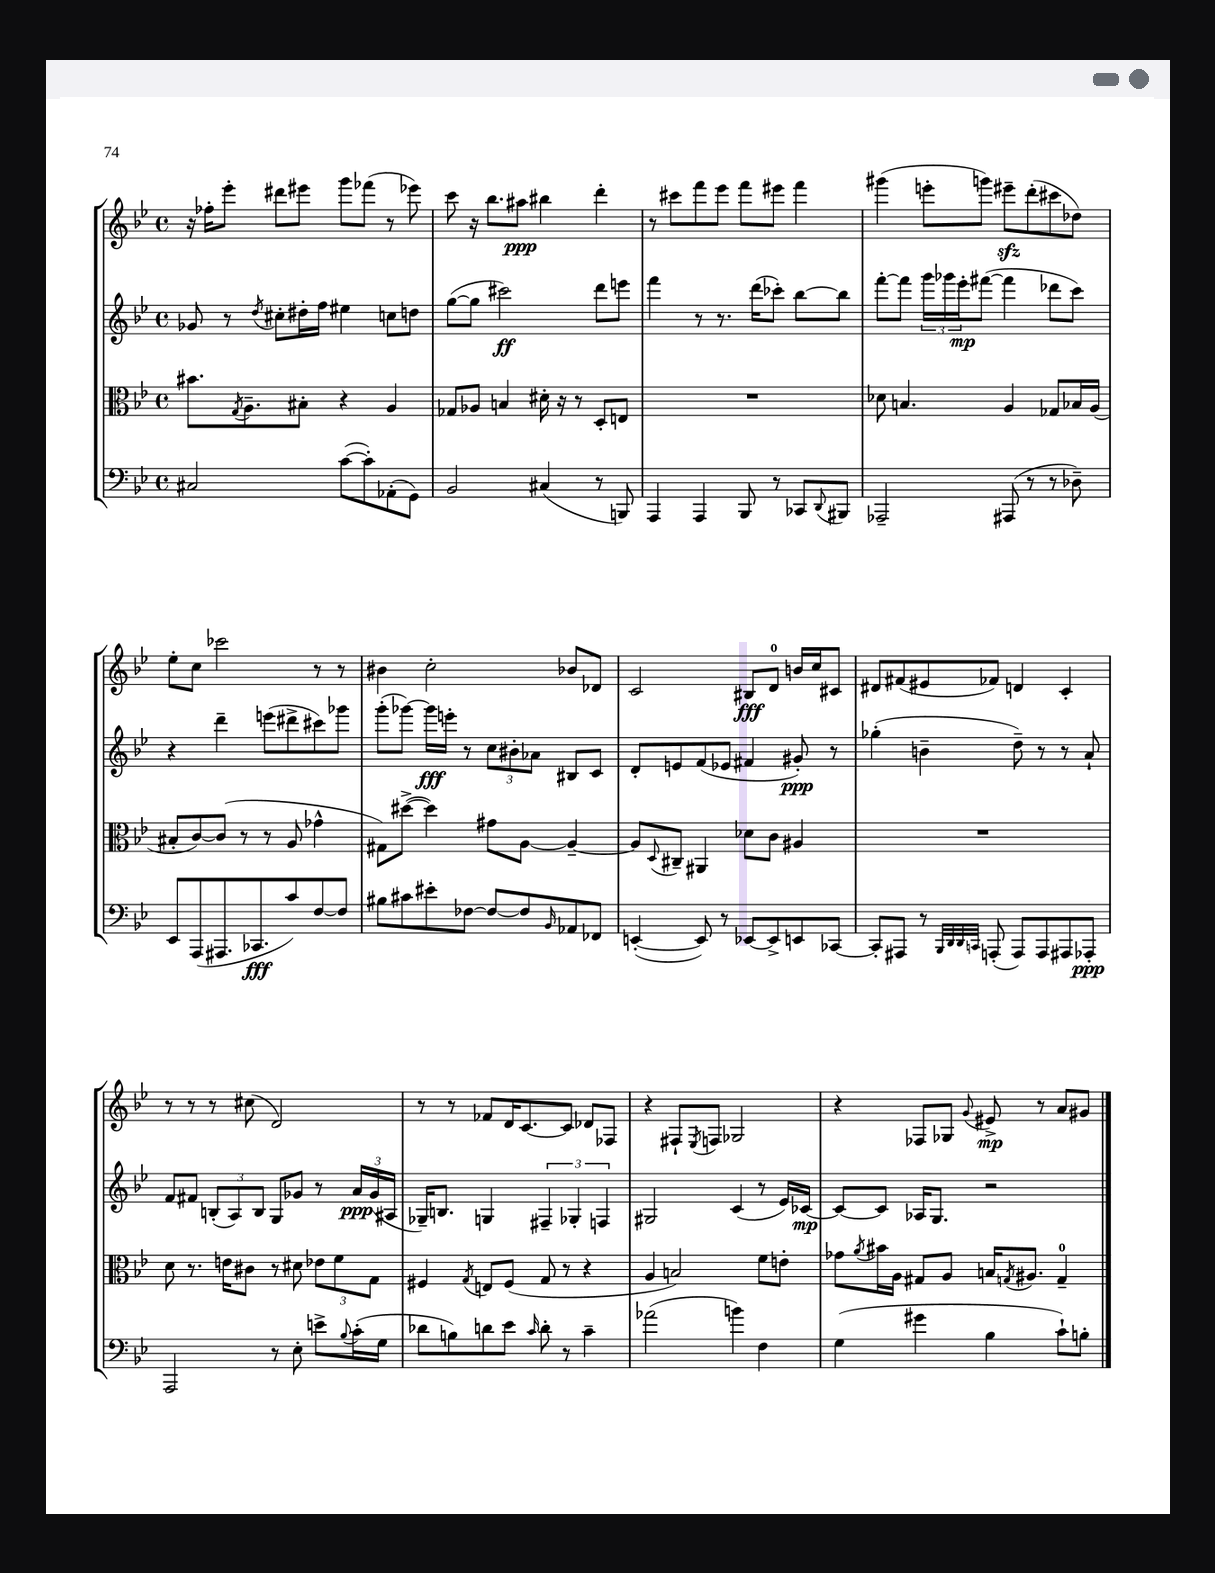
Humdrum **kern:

**kern	**dynam	**kern	**kern	**dynam	**kern	**dynam
*part4	*part4	*part3	*part2	*part2	*part1	*part1
*staff4	*staff4	*staff3	*staff2	*staff2	*staff1	*staff1
*clefF4	*	*clefC3	*clefG2	*	*clefG2	*
*k[b-e-]	*	*k[b-e-]	*k[b-e-]	*	*k[b-e-]	*
*M4/4	*	*M4/4	*M4/4	*	*M4/4	*
*met(c)	*	*met(c)	*met(c)	*	*met(c)	*
=136	=136	=136	=136	=136	=136	=136
2C#X/	.	8.b#X\L	8g-X/	.	16r	.
.	.	.	.	.	16ff-X'\KL	.
.	.	.	8r	.	8eee-'\J	.
.	.	8qG/	.	.	.	.
.	.	8.A~\	.	.	.	.
.	.	.	8qdd/	.	.	.
.	.	.	8cc#X'\L	.	8ddd#X\L	.
.	.	8B#X'\J	16dd#X'\L	.	8eee#X\J	.
.	.	.	16ff\JJ	.	.	.
([8c\L	.	4r	4ee#X\	.	8ggg\L	.
8c'\])	.	.	.	.	(8fff-X\J	.
(8AA-X'\	.	4A/	8ccn\L	.	8r	.
8GG\J)	.	.	8ddn\J	.	8eee-X\)	.
=137	=137	=137	=137	=137	=137	=137
2BB-/	.	8G-X/L	([8gg\L	.	8ccc\	.
.	.	8A-X/J	8gg\J]	.	16r	.
.	.	.	.	.	8.bb-\L	.
.	.	4Bn/	2ccc#X\)	ff	.	.
.	.	.	.	.	8aa#X\J	ppp
(4C#X/	.	16d#X'\	.	.	4bb#X\	.
.	.	16r	.	.	.	.
.	.	8r	.	.	.	.
8r	.	8D'/L	8ddd\L	.	4ddd'\	.
8BBBn/)	.	8En/J	8eeen\J	.	.	.
=138	=138	=138	=138	=138	=138	=138
4AAA/	.	1r	4fff\	.	8r	.
.	.	.	.	.	8ccc#X\L	.
4AAA/	.	.	8r	.	8fff\	.
.	.	.	8.r	.	8eee-\J	.
8BBB-/	.	.	.	.	8fff\L	.
.	.	.	(16ddd\KL	.	.	.
8r	.	.	8ccc-X'\J)	.	8eee#X\J	.
8CC-X/L	.	.	[8bb-\L	.	4fff\	.
8qqDD/	.	.	.	.	.	.
8BBB#X/J	.	.	8bb-\J]	.	.	.
=139	=139	=139	=139	=139	=139	=139
2AAA-X~/	.	8d-X\	[8fff'\L	.	(4ggg#X\	.
.	.	4.Bn/	8fff\J]	.	.	.
.	.	.	24ggg\LL	.	8eeen'\L	.
.	.	.	24ggg-X\	.	.	.
.	.	.	24eee-'\J	mp	.	.
.	.	.	([8fff#X\J	.	8gggn\J)	.
(8AAA#X/	.	4A/	4fff#\]	.	8eee#Xzz~\L	.
8r	.	.	.	.	(8ddd'\	.
8r	.	8G-X/L	8ddd-X\L	.	8ccc#X\	.
8D-X~\)	.	16B-X/L	8ccc\J)	.	8dd-X\J)	.
.	.	(16A/JJ	.	.	.	.
!!LO:LB:g=z
=140	=140	=140	=140	=140	=140	=140
8EE-/L	.	8B#X'/L	4r	.	8ee-'\L	.
(8AAA/	.	[8c/)	.	.	8cc\J	.
8.AAA#X/	.	(8c/J]	4ddd~\	.	2ccc-X\	.
.	.	8r	.	.	.	.
8.CC-X/	fff	.	.	.	.	.
.	.	8r	(8eeen\L	.	.	.
8c/)	.	8A/	8ddd#X^\	.	.	.
[8F/	.	4g-X^^\	8ccc#X\)	.	8r	.
8F/J]	.	.	8ggg-X\J	.	8r	.
=141	=141	=141	=141	=141	=141	=141
8B#X\L	.	8G#X\L)	(8ggg'\L	.	4b#X\	.
8c#X\	.	([8dd#X^\J	[8ggg-X\J)	.	.	.
8e#X'\	.	4dd#\])	16ggg-\LL]	fff	2cc'\	.
.	.	.	16eeen'\JJ	.	.	.
[8F-X\J	.	.	8r	.	.	.
8F-/L_	.	8g#X\L	12cc\L	.	.	.
.	.	.	12b#X'\	.	.	.
8F-/]	.	[8A\J	.	.	.	.
.	.	.	12a-X\J	.	.	.
16qqBB-/	.	.	.	.	.	.
8AA-X/	.	4A~/_	8B#X/L	.	8b-X/L	.
8FF-X/J	.	.	8c/J	.	8d-X/J	.
=142	=142	=142	=142	=142	=142	=142
([4EEn'/	.	8A/L]	8d'/L	.	2c/	.
.	.	8qqD/	.	.	.	.
.	.	8C#X~/J	8en/	.	.	.
8EE/])	.	4AA#X/	(8f/	.	.	.
8r	.	.	8e-X/J	.	.	.
[8EE-X/L	.	8d-X\L	4f#X/	.	8B#X/L	fff
8EE-^/]	.	8c\J	.	.	8d/J	.
8EEn/	.	4A#X/	8g#X'/)	ppp	16bn/LL	.
.	.	.	.	.	16cc/J	.
[8CC-X/J	.	.	8r	.	8c#X/J	.
=143	=143	=143	=143	=143	=143	=143
8CC-'/L]	.	1r	(4gg-X'\	.	8d#X/L	.
8AAA#X/J	.	.	.	.	(8f#X/	.
8r	.	.	4bn~\	.	8e#X/	.
32qqBBB-/LLL	.	.	.	.	.	.
32qqDD/	.	.	.	.	.	.
32qqDD/	.	.	.	.	.	.
32qqCCn/JJJ	.	.	.	.	.	.
(8AAAn'/	.	.	.	.	8f-X/J)	.
8AAA/L)	.	.	8dd~\)	.	4dn/	.
8AAA/	.	.	8r	.	.	.
8AAA#X/	.	.	8r	.	4c'/	.
8AAA-X'/J	ppp	.	8a`/	.	.	.
!!LO:LB:g=z
=144	=144	=144	=144	=144	=144	=144
2AAA/	.	8d\	8f/L	.	8r	.
.	.	8.r	8f#X/J	.	8r	.
.	.	.	(12Bn'/L	.	8r	.
.	.	16en\KL	.	.	.	.
.	.	.	12A/)	.	.	.
.	.	8c#X\J	.	.	(8cc#X\	.
.	.	.	12B/J	.	.	.
8r	.	8r	8G/L	.	2d/)	.
8E-'\	.	8d#X\	8g-X/J	.	.	.
8en^\L	.	12e-X\L	8r	.	.	.
.	.	12f\	.	.	.	.
8qqB-/	.	.	.	.	.	.
(16c'\L	.	.	24a/LL	ppp	.	.
.	.	12G\J	(24g-/	.	.	.
16G\JJ	.	.	.	.	.	.
.	.	.	24A#X/JJ	.	.	.
=145	=145	=145	=145	=145	=145	=145
8d-X\L	.	4F#X/	16G-X~/KL)	.	8r	.
.	.	.	8.Bn/J	.	.	.
8Bn\)	.	.	.	.	8r	.
.	.	8qG/	.	.	.	.
8dn\	.	8En/L	4Gn/	.	8f-X/L	.
8e-\J	.	(8F#/J	.	.	16d/K	.
.	.	.	.	.	[8.c/	.
16qqc/	.	.	.	.	.	.
8d'\	.	8G/	6F#X~/	.	.	.
8r	.	8r	.	.	8c/J]	.
.	.	.	6G-X'/	.	.	.
4c~\	.	4r	.	.	8d-X/L	.
.	.	.	6Fn/	.	.	.
.	.	.	.	.	8F-X/J	.
=146	=146	=146	=146	=146	=146	=146
(2a-X\	.	4A/	2G#X/	.	4r	.
.	.	2Bn/)	.	.	8F#X`/L	.
.	.	.	.	.	8qE-/	.
.	.	.	.	.	8Fn/J	.
4bn\)	.	.	(4c/	.	2G-X/	.
4F\	.	8f\L	8r	.	.	.
.	.	8en'\J	16e-/LL)	.	.	.
.	.	.	[16c-X/JJ	mp	.	.
=147	=147	=147	=147	=147	=147	=147
(4G\	.	8g-X\L	8c-/L_	.	4r	.
.	.	8qa/	.	.	.	.
.	.	16b#X\L	8c-/J]	.	.	.
.	.	16A\JJ	.	.	.	.
4g#X\	.	8G#X/L	16A-X/KL	.	8F-X/L	.
.	.	.	8.G/J	.	.	.
.	.	8A/J	.	.	8G-X/J	.
.	.	.	.	.	8qqg/	.
4B-\	.	16Bn/KL	2r	.	8e#X^/	mp
.	.	8qGn/	.	.	.	.
.	.	8.A#X/J	.	.	.	.
.	.	.	.	.	8r	.
8c`\L)	.	4G~/	.	.	8a/L	.
8Bn'\J	.	.	.	.	8g#X/J	.
==	==	==	==	==	==	==
*-	*-	*-	*-	*-	*-	*-
